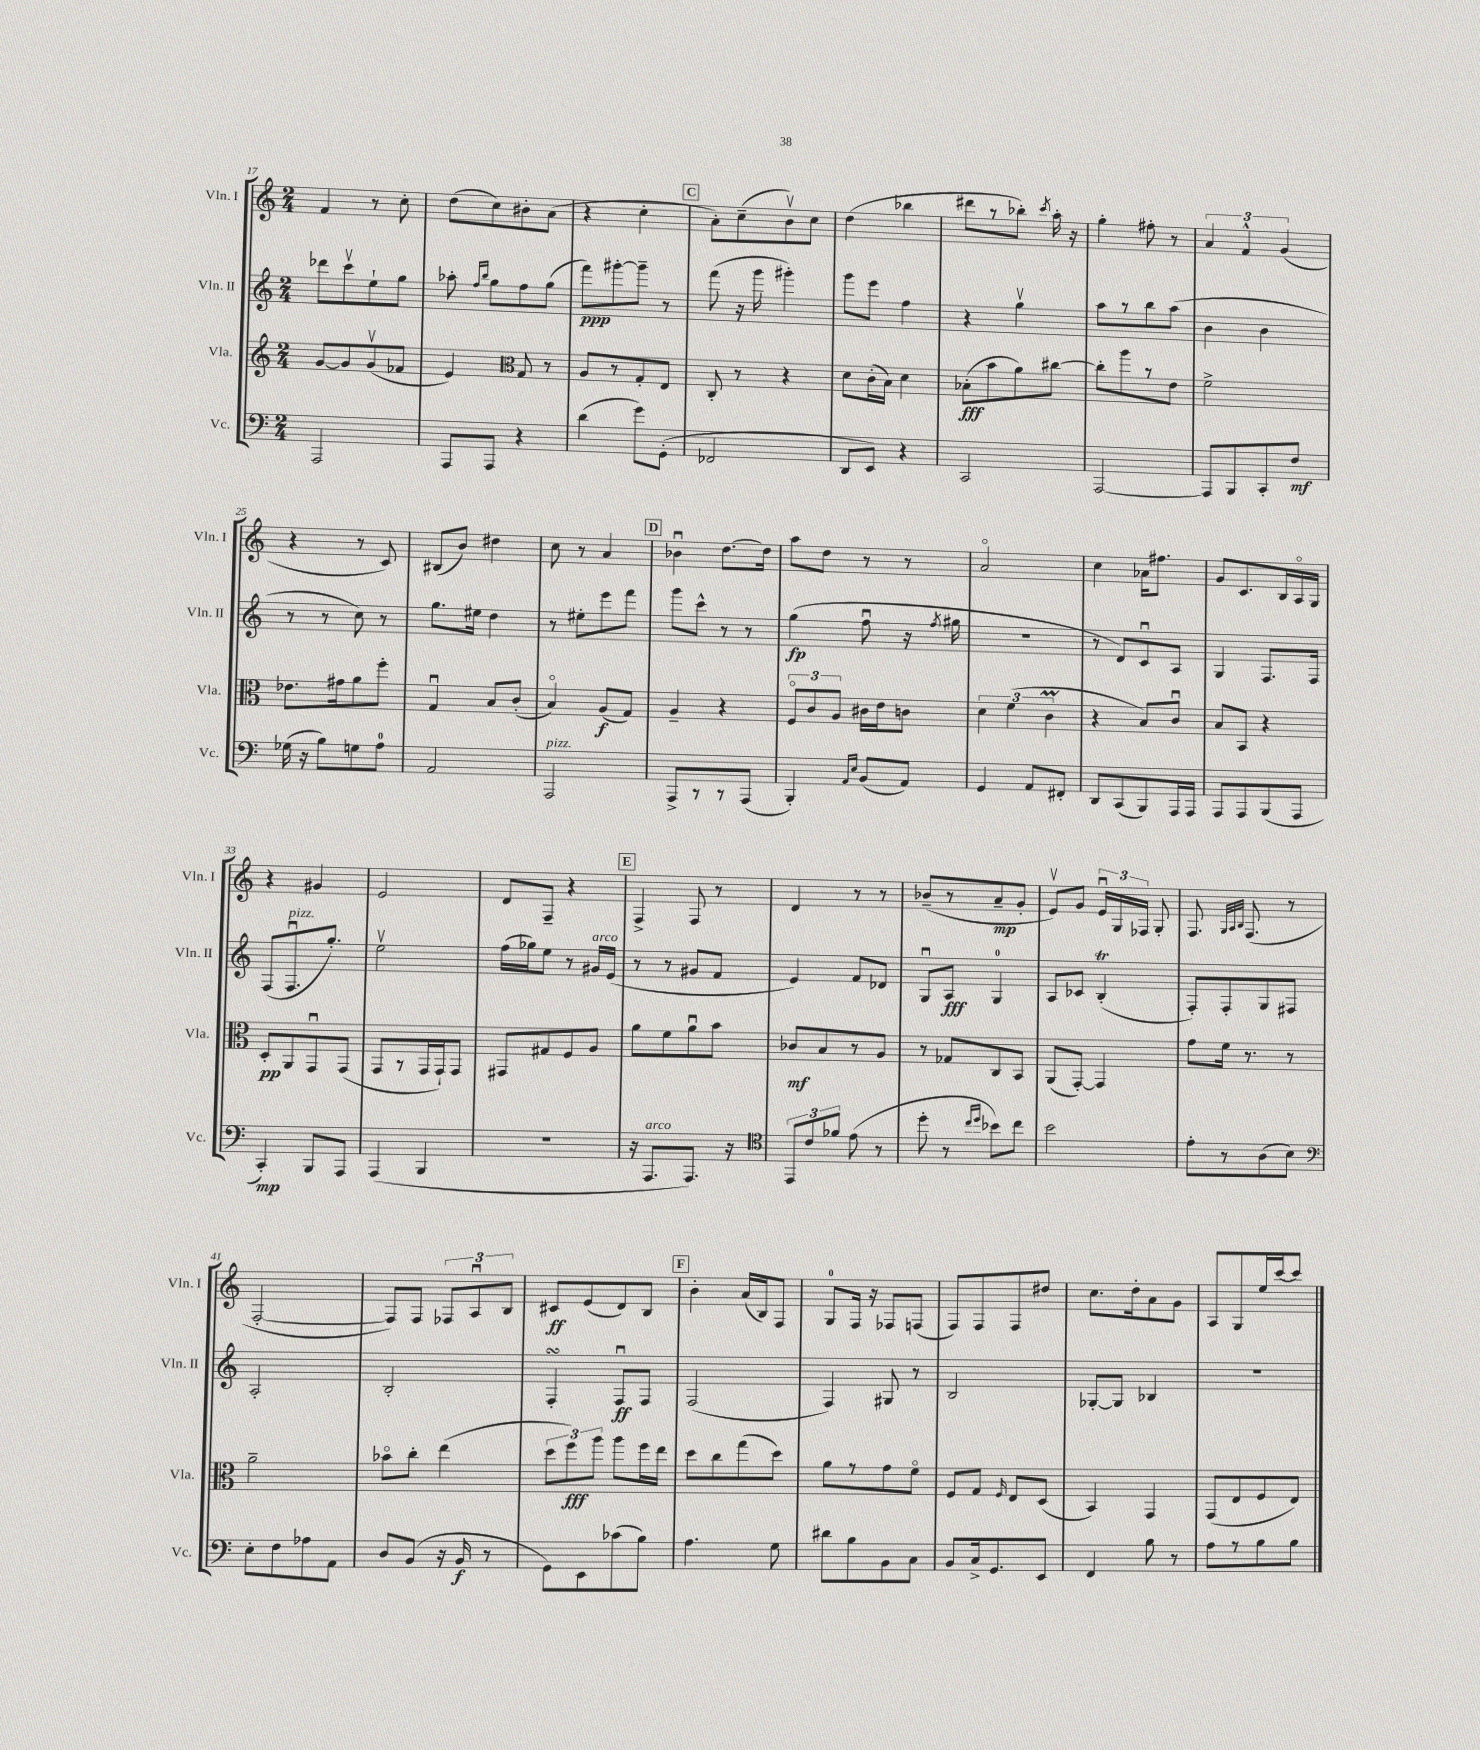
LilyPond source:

<<
\new StaffGroup <<
\new Staff = "s0" \with { instrumentName = "Vln. I" shortInstrumentName = "Vln. I" } {
    \clef treble \key c \major \numericTimeSignature \time 2/4
    \autoBeamOff f'4 r8 c''8-. |
    d''8[( c''8) bis'8-. a'8]( |
    r4 c''4-. |
    \mark \markup { \box "C" } a'8[-.) c''8--( b'8\upbow) c''8] |
    d''4( bes''4 |
    dis'''8[ r8 bes''8]-.) \acciaccatura { c'''8 } a''16-. r16 |
    g''4-. fis''8-. r8 |
    \tuplet 3/2 { a'4 f'4-^ g'4( } |
    r4 r8 c'8) |
    bis8[( b'8]) dis''4 |
    c''8 r8 a'4 |
    \mark \markup { \box "D" } bes'4\downbow d''8.[~ d''16] |
    a''8[ d''8] r8 r8 |
    a'2\flageolet |
    c''4 aes'16[ fis''8.] |
    g'8[ c'8. b16 a16\flageolet g16] |
    r4 gis'4 |
    e'2 |
    d'8[ f8]-- r4 |
    \mark \markup { \box "E" } f4-> f8 r8 |
    d'4 r8 r8 |
    bes'8[--( r8 a'8--\mp g'8]-. |
    e'8[\upbow) g'8] \tuplet 3/2 { e'16[\downbow g16 fes16] } g8-. |
    f8. \grace { g32[ a32 b32] } f8.( r8 |
    f2~-. |
    f8[) f8] \tuplet 3/2 { fes8[ a8\downbow b8] } |
    cis'8[\ff e'8( d'8) b8] |
    \mark \markup { \box "F" } b'4-. a'16[( b16) f8] |
    g8[-0 f16] r16 fes8[ f8]( |
    f8[) f8 f8 dis''8] |
    c''8.[ d''16-. a'8 g'8] |
    a8[ g8 e''16 c'''16~ c'''8] \bar "|." |
}
\new Staff = "s1" \with { instrumentName = "Vln. II" shortInstrumentName = "Vln. II" } {
    \clef treble \key c \major \numericTimeSignature \time 2/4
    \autoBeamOff des'''8[ c'''8\upbow e''8-! g''8] |
    aes''8-. \grace { f''16[ b''16] } g''8[ f''8 g''8]( |
    f'''8[\ppp) gis'''8~-. gis'''8]-- r8 |
    \mark \markup { \box "C" } f'''8( r16 g'''16 gis'''4-.) |
    g'''8[ e'''8] f''4 |
    r4 g''4\upbow |
    a''8[ r8 b''8 a''8]( |
    b'4 b'4 |
    r8 r8 c''8) r8 |
    g''8.[ eis''16] d''4 |
    r8 eis''8[-. e'''8 f'''8] |
    \mark \markup { \box "D" } g'''8[ c'''8]-^ r8 r8 |
    g''4\fp( f''8\downbow r16 \acciaccatura { f''8 } gis''16 |
    r2 |
    r8 d'8[) c'8\downbow a8] |
    g4 f8.[ f16] |
    f8[( f8.\downbow^\markup { \italic "pizz." } g''8.]-.) |
    e''2\upbow |
    f''16[( ges''16) e''8] r8 gis'16[^\markup { \italic "arco" } e'16]( |
    \mark \markup { \box "E" } r8 r8 gis'8[ f'8] |
    e'4) f'8[ des'8] |
    g8[\downbow a8]\fff g4-0 |
    a8[ ces'8] b4-.\trill( |
    f8[-.) f8-. g8 fis8] |
    a2-. |
    b2-. |
    f4-.\turn f8[\downbow\ff f8] |
    \mark \markup { \box "F" } f2( |
    f4) gis8 r8 |
    b2 |
    ges8[~-. ges8] bes4 |
    r2 \bar "|." |
}
\new Staff = "s2" \with { instrumentName = "Vla." shortInstrumentName = "Vla." } {
    \clef treble \key c \major \numericTimeSignature \time 2/4
    \autoBeamOff g'8[~ g'8 g'8\upbow( fes'8] |
    e'4) \clef alto g8 r8 |
    a8[ r8 g8-. e8] |
    \mark \markup { \box "C" } c8-. r8 r4 |
    d'8[ c'16-.( b16]) d'4 |
    bes8[-.\fff( b'8 a'8) cis''8]~ |
    cis''8[-. a''8 r8 e'8] |
    f'2-> |
    ees'8.[ gis'16 a'8 f''8]-. |
    g4\downbow b8[ c'8]-.( |
    b4\flageolet) a8[\f( g8]) |
    \mark \markup { \box "D" } a4-- r4 |
    \tuplet 3/2 { f8[\flageolet c'8 a8] } cis'16[ e'16 c'8] |
    \tuplet 3/2 { d'4 f'4( c'4\prall } |
    r4 b8[) c'8]\downbow |
    b8[ b,8] r4 |
    d8[-.\pp a,8 g,8\downbow g,8]( |
    g,8[ r8 g,16 g,16-!) g,8] |
    gis,8[ gis8 f8 a8] |
    \mark \markup { \box "E" } a'8[ f'8 a'8\downbow b'8] |
    ces'8[\mf b8 r8 a8] |
    r8 ges8[ c8 b,8] |
    a,8[( g,8]~-.) g,4 |
    g'8[ f'16] r8. r8 |
    a'2-- |
    bes'8[\flageolet c''8]-. e''4( |
    \tuplet 3/2 { d''8[ f''8\fff) a''8] } a''8[ f''16 e''16] |
    \mark \markup { \box "F" } d''8[ c''8 g''8( d''8]) |
    a'8[ r8 g'8 f'8]\flageolet |
    f8[ g8] \grace { f16 } e8[ d8]( |
    b,4) g,4 |
    g,8[( e8 f8 e8]) \bar "|." |
}
\new Staff = "s3" \with { instrumentName = "Vc." shortInstrumentName = "Vc." } {
    \clef bass \key c \major \numericTimeSignature \time 2/4
    \autoBeamOff a,,2 |
    a,,8[ a,,8] r4 |
    d'4( g'8[) g,8]-.( |
    \mark \markup { \box "C" } fes,2 |
    d,8[ e,8]) r4 |
    c,2 |
    a,,2~ |
    a,,8[ b,,8 c,8-. f8]\mf |
    ges16( r16 b8[) g8 a8]-0 |
    a,2 |
    a,,2^\markup { \italic "pizz." } |
    \mark \markup { \box "D" } a,,8[-> r8 r8 a,,8]( |
    b,,4-.) \grace { a,16[ e16] } b,8[( a,8]) |
    g,4 a,8[ fis,8]-. |
    d,8[ c,8( b,,8) a,,16 a,,16] |
    a,,8[ a,,8 b,,8( a,,8] |
    c,4-.\mp) b,,8[ a,,8] |
    a,,4( b,,4 |
    r2 |
    \mark \markup { \box "E" } r16 a,,8.[^\markup { \italic "arco" } a,,8.]) r16 |
    \clef tenor \tuplet 3/2 { e,8[ c'8 fes'8] } e'8( r8 |
    d''8-. r8 \grace { c''16[ d''16] } bes'8[) c''8] |
    b'2 |
    e'8[-. r8 a8( b8]) |
    \clef bass e8[-. f8 aes8 a,8] |
    d8[ b,8]( r16 b,16\f r8 |
    g,8[) e,8 ces'8( b8]) |
    \mark \markup { \box "F" } a4. g8 |
    dis'8[ b8 b,8 c8] |
    b,8[ c16-> g,8. e,8] |
    f,4 b8 r8 |
    a8[ r8 b8 b8] \bar "|." |
}
>>
>>
\layout { \context { \Score currentBarNumber = #17 } }
